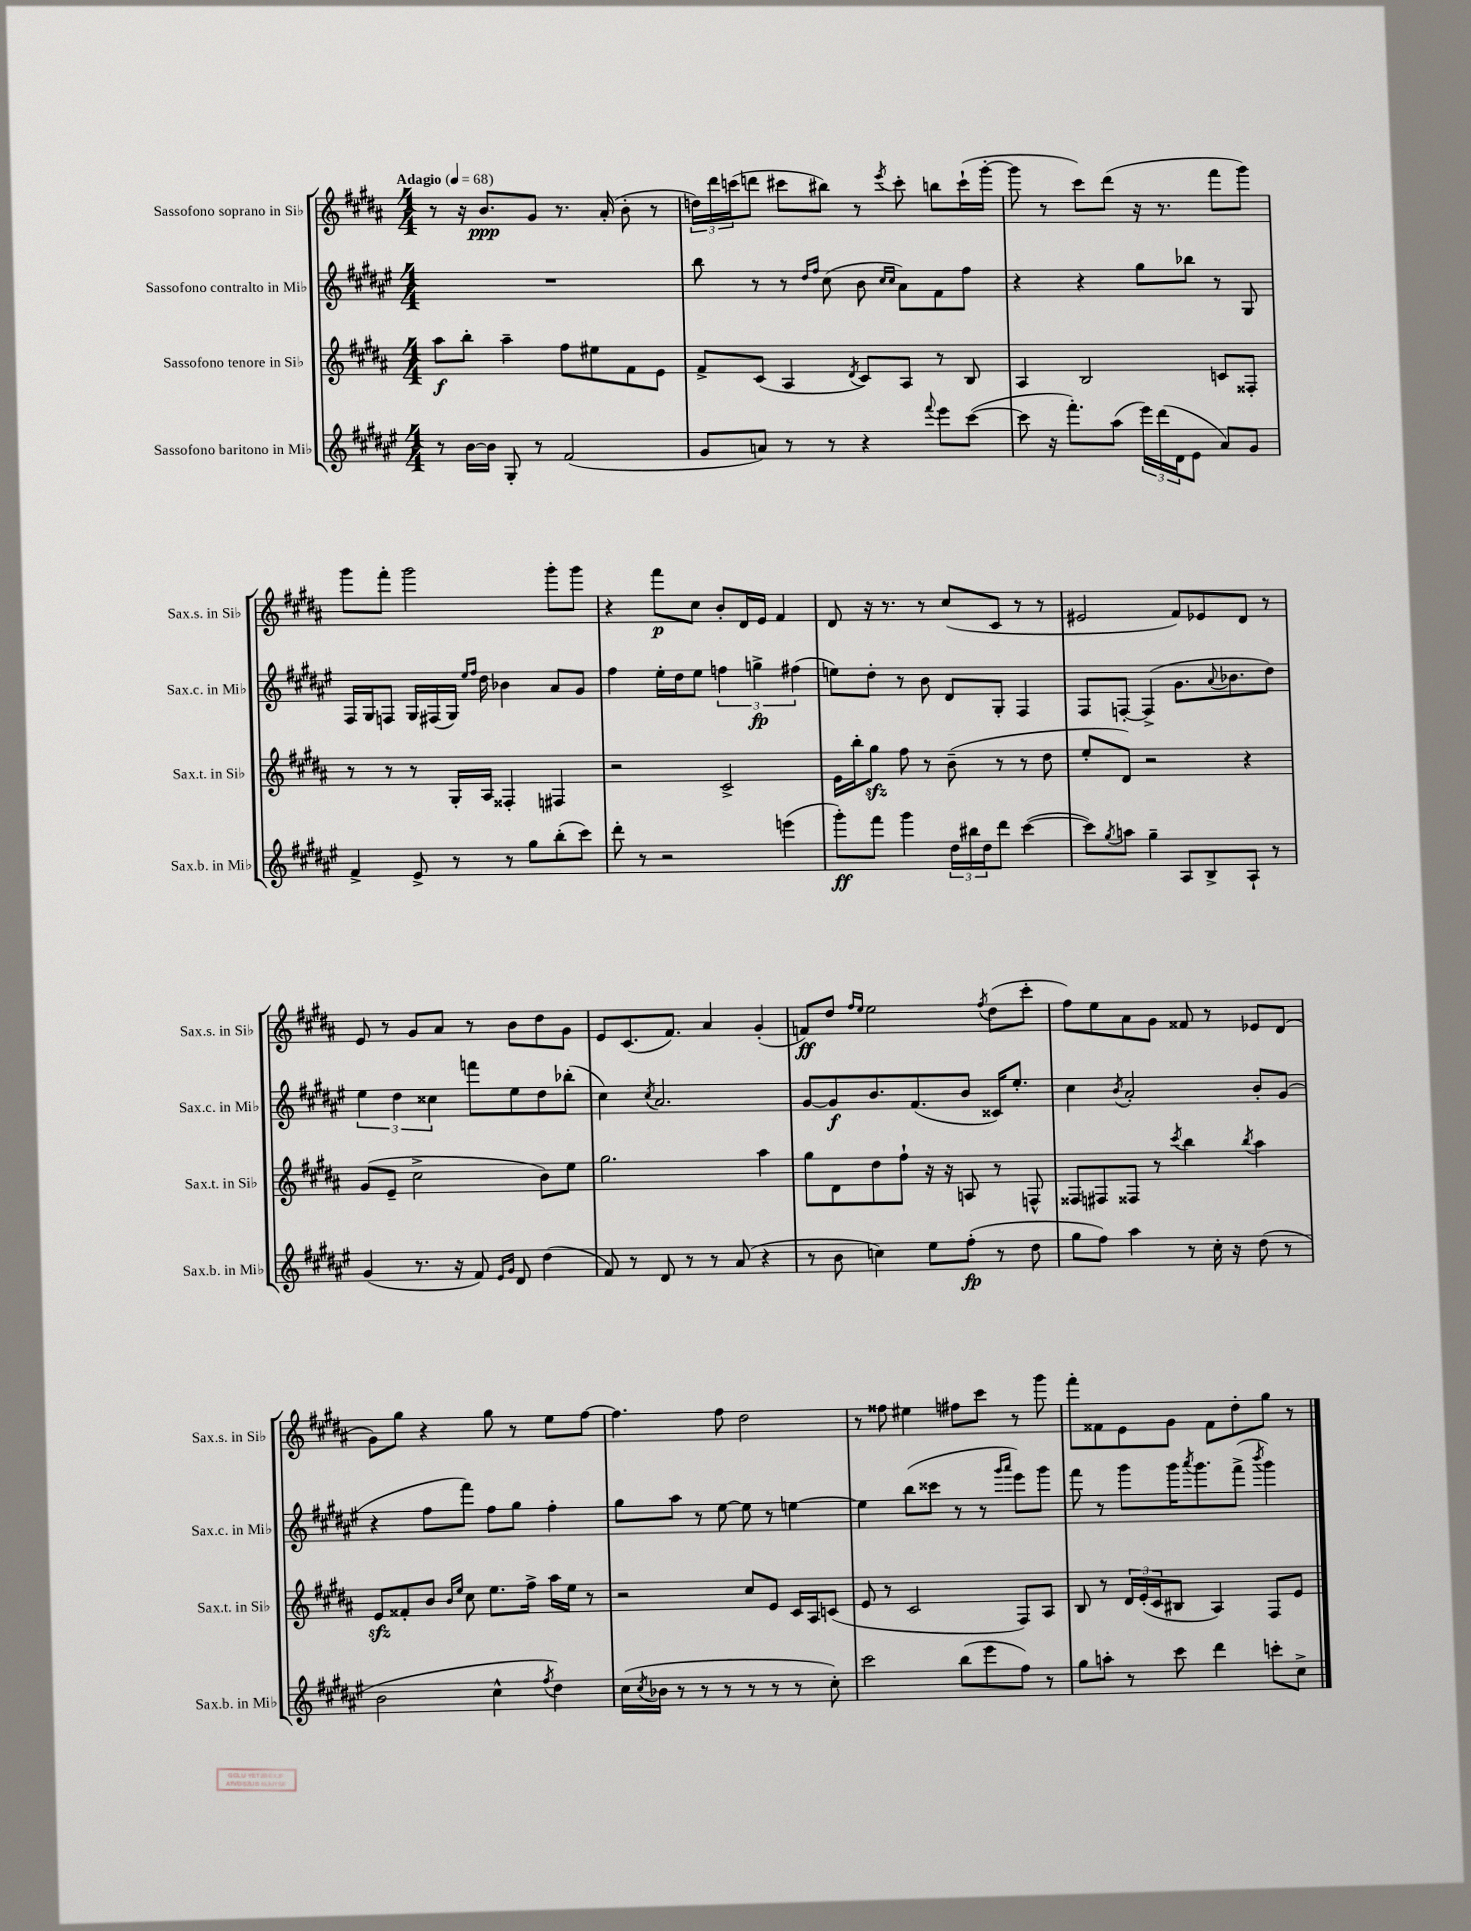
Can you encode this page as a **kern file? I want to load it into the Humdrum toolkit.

**kern	**dynam	**kern	**dynam	**kern	**dynam	**kern	**dynam
*part4	*part4	*part3	*part3	*part2	*part2	*part1	*part1
*staff4	*staff4	*staff3	*staff3	*staff2	*staff2	*staff1	*staff1
*I"Sassofono baritono in Mi♭	*	*I"Sassofono tenore in Si♭	*	*I"Sassofono contralto in Mi♭	*	*I"Sassofono soprano in Si♭	*
*I'Sax.b. in Mi♭	*	*I'Sax.t. in Si♭	*	*I'Sax.c. in Mi♭	*	*I'Sax.s. in Si♭	*
*clefG2	*	*clefG2	*	*clefG2	*	*clefG2	*
*k[f#c#g#d#a#e#]	*	*k[f#c#g#d#a#]	*	*k[f#c#g#d#a#e#]	*	*k[f#c#g#d#a#]	*
*M4/4	*	*M4/4	*	*M4/4	*	*M4/4	*
*MM68	*	*MM68	*	*MM68	*	*MM68	*
=1	=1	=1	=1	=1	=1	=1	=1
!	!	!	!	!	!	!LO:TX:a:B:t=Adagio	!
8r	.	8aa#\L	f	1r	.	8r	.
[16b\LL	.	8bb'\J	.	.	.	16r	.
16b\JJ]	.	.	.	.	.	8.b/L	ppp
8G#'/	.	4aa#~\	.	.	.	.	.
8r	.	.	.	.	.	8g#/J	.
(2f#/	.	8ff#\L	.	.	.	8.r	.
.	.	8ee#X\	.	.	.	.	.
.	.	.	.	.	.	(16a#'/	.
.	.	8f#\	.	.	.	8b'\	.
.	.	8e\J	.	.	.	8r	.
=2	=2	=2	=2	=2	=2	=2	=2
8g#/L	.	8f#^/L	.	8bb\	.	24ddn\LL)	.
.	.	.	.	.	.	24ddd#\	.
.	.	.	.	.	.	(24cccn\J	.
8an/J)	.	(8c#/J	.	8r	.	8dddn\J	.
8r	.	4A#/	.	8r	.	8ccc#X\L	.
.	.	.	.	16qqdd#/LL	.	.	.
.	.	.	.	16qqff#/JJ	.	.	.
8r	.	.	.	(8cc#\	.	8bb#X\J)	.
.	.	8qd#/	.	.	.	.	.
4r	.	8c#/L)	.	8b\	.	8r	.
.	.	.	.	16qqcc#/LL	.	.	.
.	.	.	.	16qqcc#/JJ	.	8qeee/	.
.	.	8A#/J	.	8a#\L)	.	8ccc#'\	.
8qqfff#/	.	.	.	.	.	.	.
8eee#\L	.	8r	.	8f#\	.	8bbn\L	.
([8ccc#\J	.	8B/	.	8ff#\J	.	(16ccc#`\L	.
.	.	.	.	.	.	[16ggg#'\JJ	.
=3	=3	=3	=3	=3	=3	=3	=3
8ccc#\]	.	4A#/	.	4r	.	8ggg#\]	.
16r	.	.	.	.	.	8r	.
8.fff#'\L)	.	.	.	.	.	.	.
.	.	2B/	.	4r	.	8ccc#\L)	.
(8aa#\J	.	.	.	.	.	(8ddd#\J	.
24eee#\LL)	.	.	.	8gg#\L	.	16r	.
(24ddd#\	.	.	.	.	.	.	.
.	.	.	.	.	.	8.r	.
24d#\J	.	.	.	.	.	.	.
8e#\J	.	.	.	8bb-X\J	.	.	.
8a#/L)	.	8cn/L	.	8r	.	8fff#\L	.
8g#/J	.	8F##X'/J	.	8G#/	.	8ggg#\J)	.
!!LO:LB:g=z
=4	=4	=4	=4	=4	=4	=4	=4
4f#^/	.	8r	.	16F#/LL	.	8ggg#\L	.
.	.	.	.	16G#/J	.	.	.
.	.	8r	.	8Fn/J	.	8fff#'\J	.
8e#^/	.	8r	.	16G#/LL	.	2ggg#\	.
.	.	.	.	(16F#X/	.	.	.
8r	.	16G#'/LL	.	16G#/JJ)	.	.	.
.	.	.	.	16qqee#/LL	.	.	.
.	.	.	.	16qqff#/JJ	.	.	.
.	.	16A#/JJ	.	16dd#\	.	.	.
8r	.	4F##X'/	.	4b-X\	.	.	.
8gg#\L	.	.	.	.	.	.	.
(8bb'\	.	4F#X/	.	8a#/L	.	8ggg#'\L	.
8ccc#\J)	.	.	.	8g#/J	.	8ggg#\J	.
=5	=5	=5	=5	=5	=5	=5	=5
8ddd#'\	.	2r	.	4ff#\	.	4r	.
8r	.	.	.	.	.	.	.
2r	.	.	.	16ee#'\LL	.	8fff#\L	p
.	.	.	.	16dd#\J	.	.	.
.	.	.	.	8ee#\J	.	8cc#\J	.
.	.	2c#^/	.	6ffn\	.	8b'/L	.
.	.	.	.	.	.	16d#/L	.
.	.	.	.	6ggn^\	fp	.	.
.	.	.	.	.	.	16e/JJ	.
(4eeen\	.	.	.	.	.	4f#/	.
.	.	.	.	(6ff#X\	.	.	.
=6	=6	=6	=6	=6	=6	=6	=6
8ggg#'\L)	ff	16e\LL	.	8een\L)	.	8d#/	.
.	.	16bb'\J	.	.	.	.	.
8fff#\J	.	8gg#zz\J	.	8dd#'\J	.	16r	.
.	.	.	.	.	.	8.r	.
4ggg#\	.	8ff#\	.	8r	.	.	.
.	.	8r	.	8b\	.	8r	.
24dd#\LL	.	(8b~\	.	8d#/L	.	(8cc#/L	.
24bb#X\	.	.	.	.	.	.	.
24dd#\J	.	.	.	.	.	.	.
8ddd#\J	.	8r	.	8G#'/J	.	8c#/J	.
([4ccc#\	.	8r	.	4F#/	.	8r	.
.	.	8dd#\	.	.	.	8r	.
=7	=7	=7	=7	=7	=7	=7	=7
8ccc#\L])	.	8ee'/L	.	8F#/L	.	2e#X/	.
8qgg#/	.	.	.	.	.	.	.
8aan\J	.	8d#/J)	.	[8Fn'/J	.	.	.
4gg#~\	.	2r	.	(4F^/]	.	.	.
8A#/L	.	.	.	8.g#\L	.	8f#/L)	.
8B^/	.	.	.	.	.	8e-X/	.
.	.	.	.	8qqa#/	.	.	.
.	.	.	.	8.b-X\	.	.	.
8A#`/J	.	4r	.	.	.	8d#/J	.
8r	.	.	.	8dd#\J)	.	8r	.
!!LO:LB:g=z
=8	=8	=8	=8	=8	=8	=8	=8
(4g#/	.	(8g#/L	.	6ee#\	.	8e/	.
.	.	8e~/J	.	.	.	8r	.
.	.	.	.	6dd#\	.	.	.
8.r	.	2cc#^\	.	.	.	8g#/L	.
.	.	.	.	6cc##X\	.	.	.
.	.	.	.	.	.	8a#/J	.
16r	.	.	.	.	.	.	.
8f#/)	.	.	.	8fffn\L	.	8r	.
16qqe#/LL	.	.	.	.	.	.	.
16qqg#/JJ	.	.	.	.	.	.	.
8d#/	.	.	.	8ee#\	.	8b\L	.
(4dd#\	.	8b\L)	.	8dd#\	.	8dd#\	.
.	.	8ee\J	.	(8bb-X'\J	.	8g#\J	.
=9	=9	=9	=9	=9	=9	=9	=9
8f#/)	.	2.gg#\	.	4cc#\)	.	8e/L	.
8r	.	.	.	.	.	(8.c#/	.
.	.	.	.	8qcc#/	.	.	.
8d#/	.	.	.	2.a#/	.	.	.
.	.	.	.	.	.	8.f#/J)	.
8r	.	.	.	.	.	.	.
8r	.	.	.	.	.	4a#/	.
(8a#/	.	.	.	.	.	.	.
4r	.	4aa#\	.	.	.	(4g#'/	.
=10	=10	=10	=10	=10	=10	=10	=10
8r	.	8gg#\L	.	[8g#/L	.	8fn/L)	ff
8b\	.	8d#\	.	8g#/]	f	8dd#/J	.
.	.	.	.	.	.	16qqff#/LL	.
.	.	.	.	.	.	16qqee/JJ	.
4ccn\)	.	8dd#\	.	8.b/	.	2ee\	.
.	.	8ff#`\J	.	.	.	.	.
.	.	.	.	(8.f#/	.	.	.
8ee#\L	.	16r	.	.	.	.	.
.	.	16r	.	.	.	.	.
(8ff#'\J	fp	8An/	.	8b/J	.	.	.
.	.	.	.	.	.	8qff#/	.
8r	.	8r	.	16c##X/KL)	.	(8dd#\L	.
.	.	.	.	8.ee#'/J	.	.	.
8dd#\	.	8Fn^^/	.	.	.	8ccc#'\J	.
=11	=11	=11	=11	=11	=11	=11	=11
8gg#\L	.	8F##X/L	.	4cc#\	.	8ff#\L)	.
8ff#\J)	.	8F#X/	.	.	.	8ee\	.
.	.	.	.	8qb/	.	.	.
4aa#\	.	8F##X/J	.	2a#'/	.	8a#\	.
.	.	8r	.	.	.	8g#\J	.
.	.	8qccc#/	.	.	.	.	.
8r	.	4bb\	.	.	.	8f##X/	.
16cc#'\	.	.	.	.	.	8r	.
16r	.	.	.	.	.	.	.
.	.	8qbb/	.	.	.	.	.
(8dd#\	.	4aa#\	.	8b'/L	.	8e-X/L	.
8r	.	.	.	(8g#/J	.	(8d#/J	.
!!LO:LB:g=z
=12	=12	=12	=12	=12	=12	=12	=12
2b\	.	8ezz/L	.	4r	.	8g#\L)	.
.	.	8f##X'/	.	.	.	8gg#\J	.
.	.	8b/J	.	8ff#\L	.	4r	.
.	.	16qqb/LL	.	.	.	.	.
.	.	16qqee/JJ	.	.	.	.	.
.	.	8cc#\	.	8fff#\J)	.	.	.
4cc#^^\	.	8.ee\L	.	8ff#\L	.	8gg#\	.
.	.	.	.	8gg#\J	.	8r	.
.	.	16ff#^\Jk	.	.	.	.	.
8qff#/	.	.	.	.	.	.	.
4dd#\)	.	16aa#\LL	.	4ff#'\	.	8ee\L	.
.	.	16ee\JJ	.	.	.	.	.
.	.	8r	.	.	.	[8ff#\J	.
=13	=13	=13	=13	=13	=13	=13	=13
(16cc#\LL	.	2r	.	8gg#\L	.	4.ff#\]	.
8qcc#/	.	.	.	.	.	.	.
16b-X\JJ	.	.	.	.	.	.	.
8r	.	.	.	8aa#\J	.	.	.
8r	.	.	.	8r	.	.	.
8r	.	.	.	[8ee#\	.	8ff#\	.
8r	.	8cc#/L	.	8ee#\]	.	2dd#\	.
8r	.	8e/J	.	8r	.	.	.
8r	.	16c#/LL	.	[4een\	.	.	.
.	.	16A#/J	.	.	.	.	.
8cc#'\)	.	(8cn/J	.	.	.	.	.
=14	=14	=14	=14	=14	=14	=14	=14
2ccc#\	.	8e/	.	4ee\]	.	8r	.
.	.	8r	.	.	.	8ff##X\	.
.	.	2c#/	.	(8bb\L	.	4ee#X\	.
.	.	.	.	8ccc##X\J	.	.	.
(8bb\L	.	.	.	8r	.	8ff#X\L	.
8eee#\	.	.	.	8r	.	8ccc#\J	.
.	.	.	.	16qqggg#/LL	.	.	.
.	.	.	.	16qqaaa#/JJ	.	.	.
8ff#\J)	.	8F#/L)	.	8eee#\L)	.	8r	.
8r	.	8A#/J	.	8ggg#\J	.	8ggg#\	.
=15	=15	=15	=15	=15	=15	=15	=15
8gg#\L	.	8B/	.	8fff#\	.	8fff#'\L	.
8aan'\J	.	8r	.	8r	.	8f##X\	.
8r	.	24d#/LL	.	8ggg#\L	.	8e\	.
.	.	(24e'/	.	.	.	.	.
.	.	24c#/J	.	.	.	.	.
8ccc#\	.	8B#X/J	.	16ggg#\K	.	8g#\J	.
.	.	.	.	8qaaa#/	.	.	.
.	.	.	.	8.ggg#\	.	.	.
4ddd#\	.	4A#/)	.	.	.	8f##\L	.
.	.	.	.	(8fff#^\J	.	8dd#'\	.
.	.	.	.	8qbbb/	.	.	.
8cccn'\L	.	8F#/L	.	4ggg#\)	.	8gg#\J	.
8cc#^\J	.	8e/J	.	.	.	8r	.
==	==	==	==	==	==	==	==
*-	*-	*-	*-	*-	*-	*-	*-
